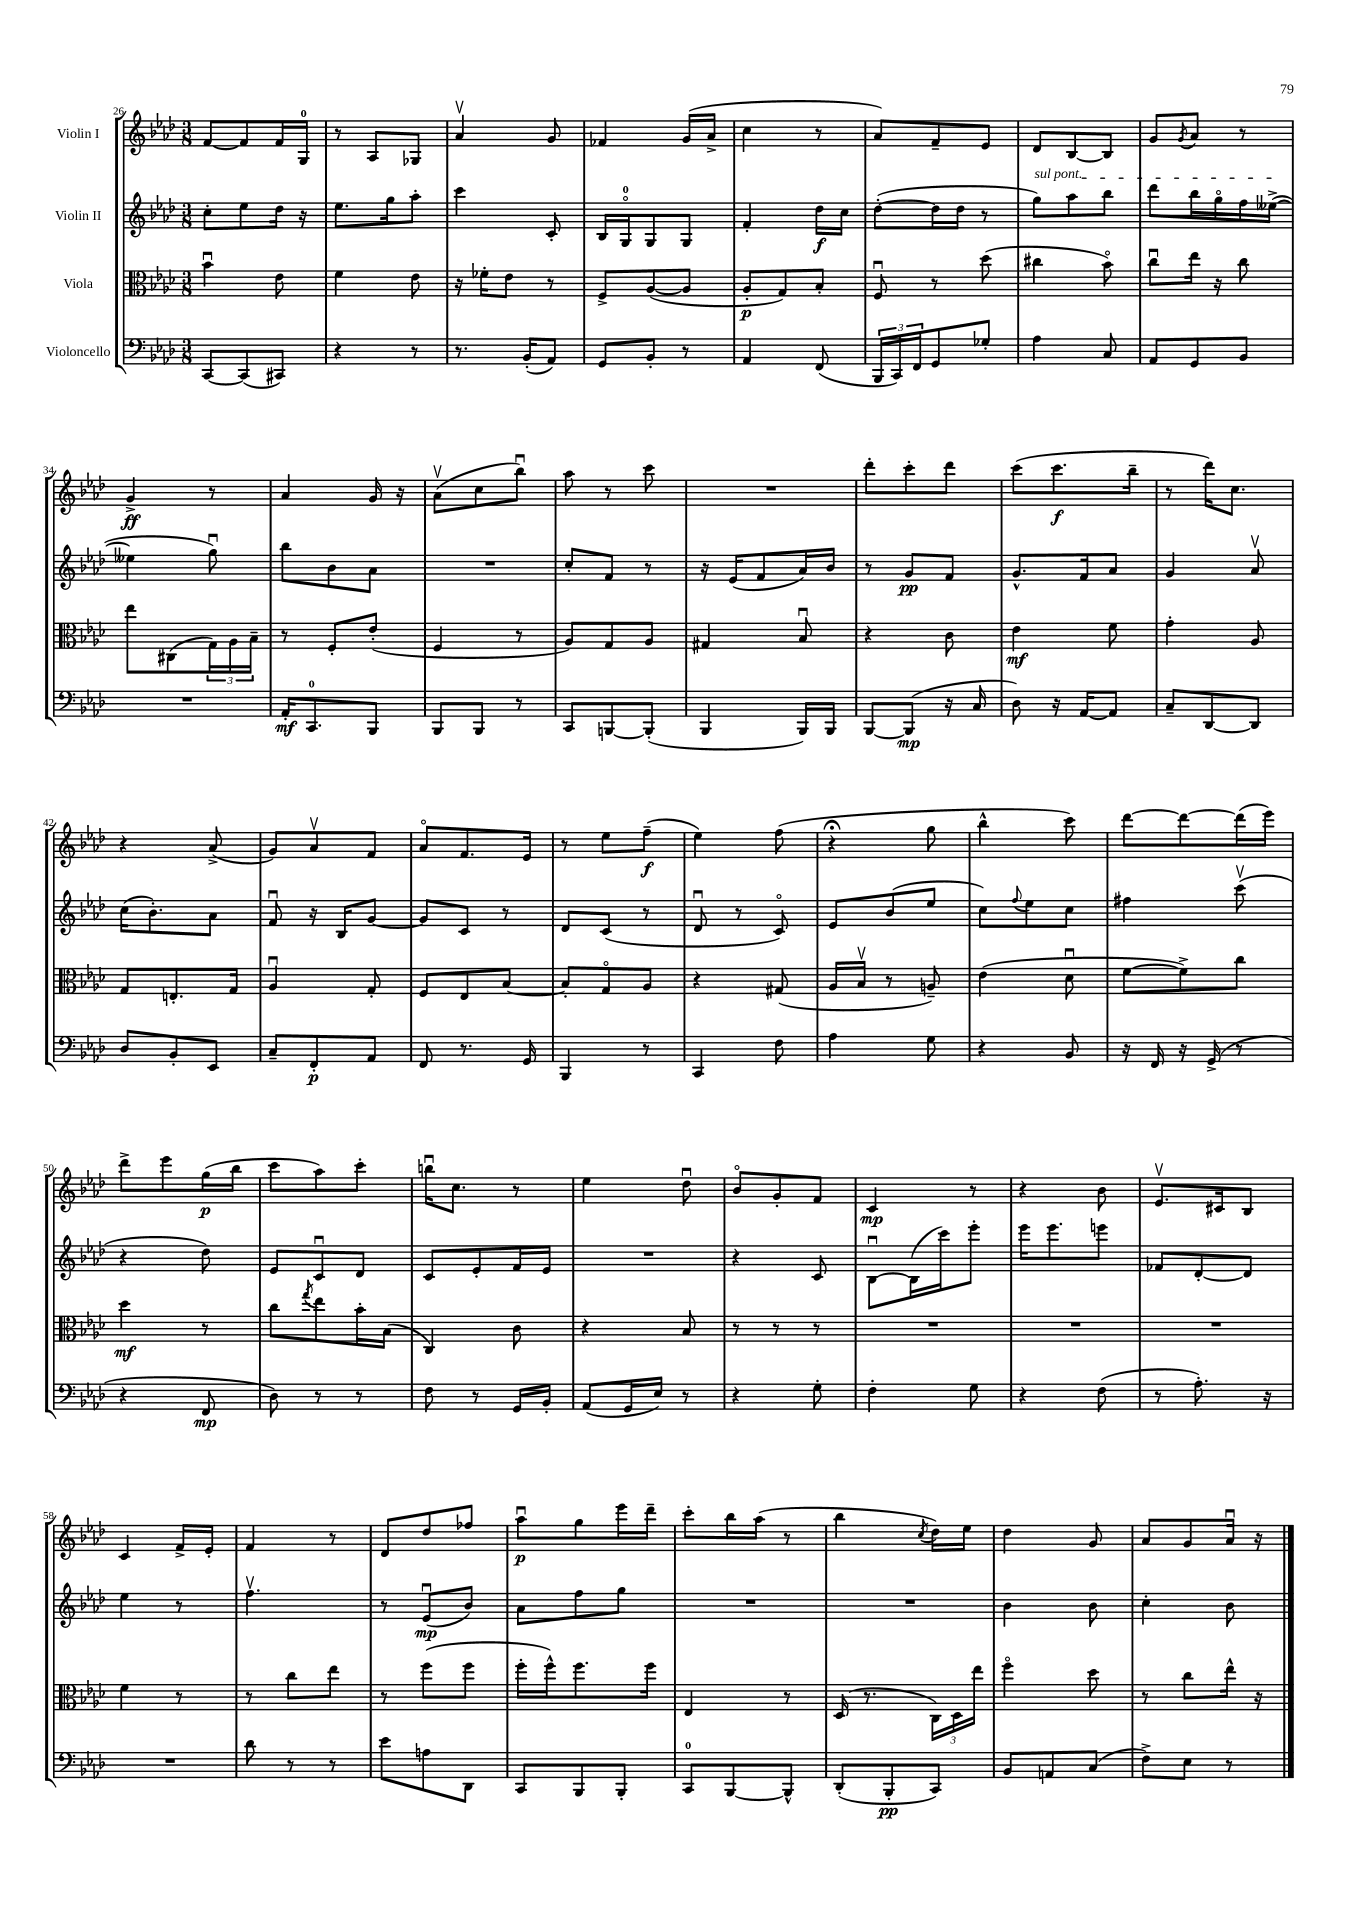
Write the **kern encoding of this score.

**kern	**kern	**kern	**kern
*staff4	*staff3	*staff2	*staff1
*clefF4	*clefC3	*clefG2	*clefG2
*k[b-e-a-d-]	*k[b-e-a-d-]	*k[b-e-a-d-]	*k[b-e-a-d-]
*M3/8	*M3/8	*M3/8	*M3/8
[8CC	4b-u	8cc'	[8f
(8CC]	.	8ee-	8f]
8CC#)	8e-	16dd-	16f
.	.	16r	16G
=	=	=	=
4r	4f	8.ee-	8r
.	.	.	8A-
.	.	16gg	.
8r	8e-	8aa-'	8G-
=	=	=	=
8.r	16r	4ccc	4a-v
.	16f-'	.	.
.	8e-	.	.
(16BB-'	.	.	.
8AA-)	8r	8c'	8g
=	=	=	=
8GG	8F^	16B-	4f-
.	.	16Go	.
8BB-'	([8A-	8G	.
8r	8A-]	8G	(16g
.	.	.	16a-^
=	=	=	=
4AA-	8A-'	4f'	4cc
.	8G)	.	.
(8FF	8B-'	16dd-	8r
.	.	16cc	.
=	=	=	=
24BBB-	8Fu	([8dd-'	8a-)
24CC)	.	.	.
24FF	.	.	.
8GG	8r	16dd-]	8f~
.	.	16dd-	.
8G-'	(8dd-	8r	8e-
=	=	=	=
4A-	4cc#	8gg)	8d-
.	.	8aa-	[8B-
8C	8b-o)	8bb-	8B-]
=	=	=	=
8AA-	8ccu	8ddd-	8g
.	.	.	8qg
8GG	16ee-	16bb-	8a-
.	16r	16ggo	.
8BB-	8cc	16ff	8r
.	.	([16ee--^	.
=	=	=	=
4.r	8ee-	4ee--]	4g^
.	(8C#	.	.
.	24G)	8ggu)	8r
.	24A-	.	.
.	24B-~	.	.
=	=	=	=
16AA-'	8r	8bb-	4a-
8.CC	.	.	.
.	8F'	8b-	.
8BBB-	(8e-'	8a-	16g
.	.	.	16r
=	=	=	=
8BBB-	4F	4.r	(8a-v
8BBB-	.	.	8cc
8r	8r	.	8bb-u)
=	=	=	=
8CC	8A-)	8cc'	8aa-
[8BBB	8G	8f	8r
(8BBB']	8A-	8r	8ccc
=	=	=	=
4BBB-	4G#	16r	4.r
.	.	(16e-	.
.	.	8f	.
16BBB-)	8B-u	16a-)	.
16BBB-	.	16b-	.
=	=	=	=
[8BBB-	4r	8r	8ddd-'
(8BBB-]	.	8g	8ccc'
16r	8c	8f	8ddd-
16C	.	.	.
=	=	=	=
8D-)	4e-	8.g^^	(8ccc
16r	.	.	8.ccc
[16AA-	.	16f	.
8AA-]	8f	8a-	.
.	.	.	16bb-~
=	=	=	=
8C~	4g'	4g	8r
[8DD-	.	.	16ddd-)
.	.	.	8.cc
8DD-]	8A-	8a-v	.
=	=	=	=
8D-	8G	(16cc	4r
.	.	8.b-')	.
8BB-'	8.E'	.	.
8EE-	.	8a-	(8a-^
.	16G	.	.
=	=	=	=
8C~	4A-u	8fu	8g)
8FF'	.	16r	8a-v
.	.	16B-	.
8AA-	8G'	[8g	8f
=	=	=	=
8FF	8F	8g]	8a-o
8.r	8E-	8c	8.f
.	[8B-	8r	.
16GG	.	.	16e-
=	=	=	=
4BBB-	8B-']	8d-	8r
.	8Go	(8c	8ee-
8r	8A-	8r	(8ff~
=	=	=	=
4CC	4r	8d-u	4ee-)
.	.	8r	.
8F	(8G#	8co)	(8ff
=	=	=	=
4A-	16A-	8e-	4r;
.	16B-v	.	.
.	8r	(8b-	.
8G	8A~)	8ee-	8gg
=	=	=	=
4r	(4e-	8cc)	4bb-^^
.	.	8qqff	.
.	.	8ee-	.
8BB-	8d-u	8cc	8ccc)
=	=	=	=
16r	[8f	4ff#	[8ddd-
16FF	.	.	.
16r	8f^])	.	8ddd-_
(16GG^	.	.	.
8r	8cc	(8cccv	(16ddd-]
.	.	.	16eee-)
=	=	=	=
4r	4dd-	4r	8ddd-^
.	.	.	8eee-
8FF	8r	8dd-)	(16gg
.	.	.	16bb-
=	=	=	=
8D-)	8cc	8e-	8ccc
.	8qgg	.	.
8r	8ee-	8cu	8aa-)
8r	16b-'	8d-	8ccc'
.	(16B-	.	.
=	=	=	=
8F	4C)	8c	16bbu
.	.	.	8.cc
8r	.	8e-'	.
16GG	8c	16f	8r
16BB-'	.	16e-	.
=	=	=	=
(8AA-	4r	4.r	4ee-
16GG	.	.	.
16E-)	.	.	.
8r	8B-	.	8dd-u
=	=	=	=
4r	8r	4r	8b-o
.	8r	.	8g'
8G'	8r	8c	8f
=	=	=	=
4F'	4.r	[8B-u	4c
.	.	(16B-]	.
.	.	16ccc)	.
8G	.	8eee-'	8r
=	=	=	=
4r	4.r	16eee-	4r
.	.	8.eee-	.
(8F	.	8eee	8b-
=	=	=	=
8r	4.r	8f-	8.e-v
8.A-')	.	[8d-'	.
.	.	.	16c#
.	.	8d-]	8B-
16r	.	.	.
=	=	=	=
4.r	4f	4ee-	4c
.	8r	8r	16f^
.	.	.	16e-'
=	=	=	=
8d-	8r	4.ffv	4f
8r	8cc	.	.
8r	8ee-	.	8r
=	=	=	=
8e-	8r	8r	8d-
8A	(8ff	(8e-u	8dd-
8DD-	8ff	8b-)	8ff-
=	=	=	=
8CC	16ff'	8a-	8aa-u
.	16ff^^)	.	.
8BBB-	8.ff	8ff	8gg
8BBB-'	.	8gg	16eee-
.	16ff	.	16ddd-~
=	=	=	=
8CC	4E-	4.r	8ccc'
[8BBB-	.	.	16bb-
.	.	.	(16aa-
8BBB-^^]	8r	.	8r
=	=	=	=
(8DD-'	(16D-	4.r	4bb-
.	8.r	.	.
8BBB-'	.	.	.
.	.	.	8qcc
8CC)	24C)	.	16dd-)
.	24D-	.	.
.	.	.	16ee-
.	24ee-	.	.
=	=	=	=
8BB-	4ffo	4b-	4dd-
8AA	.	.	.
(8C	8dd-	8b-	8g
=	=	=	=
8F^)	8r	4cc'	8a-
8E-	8cc	.	8g
8r	16ee-^^	8b-	16a-u
.	16r	.	16r
==	==	==	==
*-	*-	*-	*-
